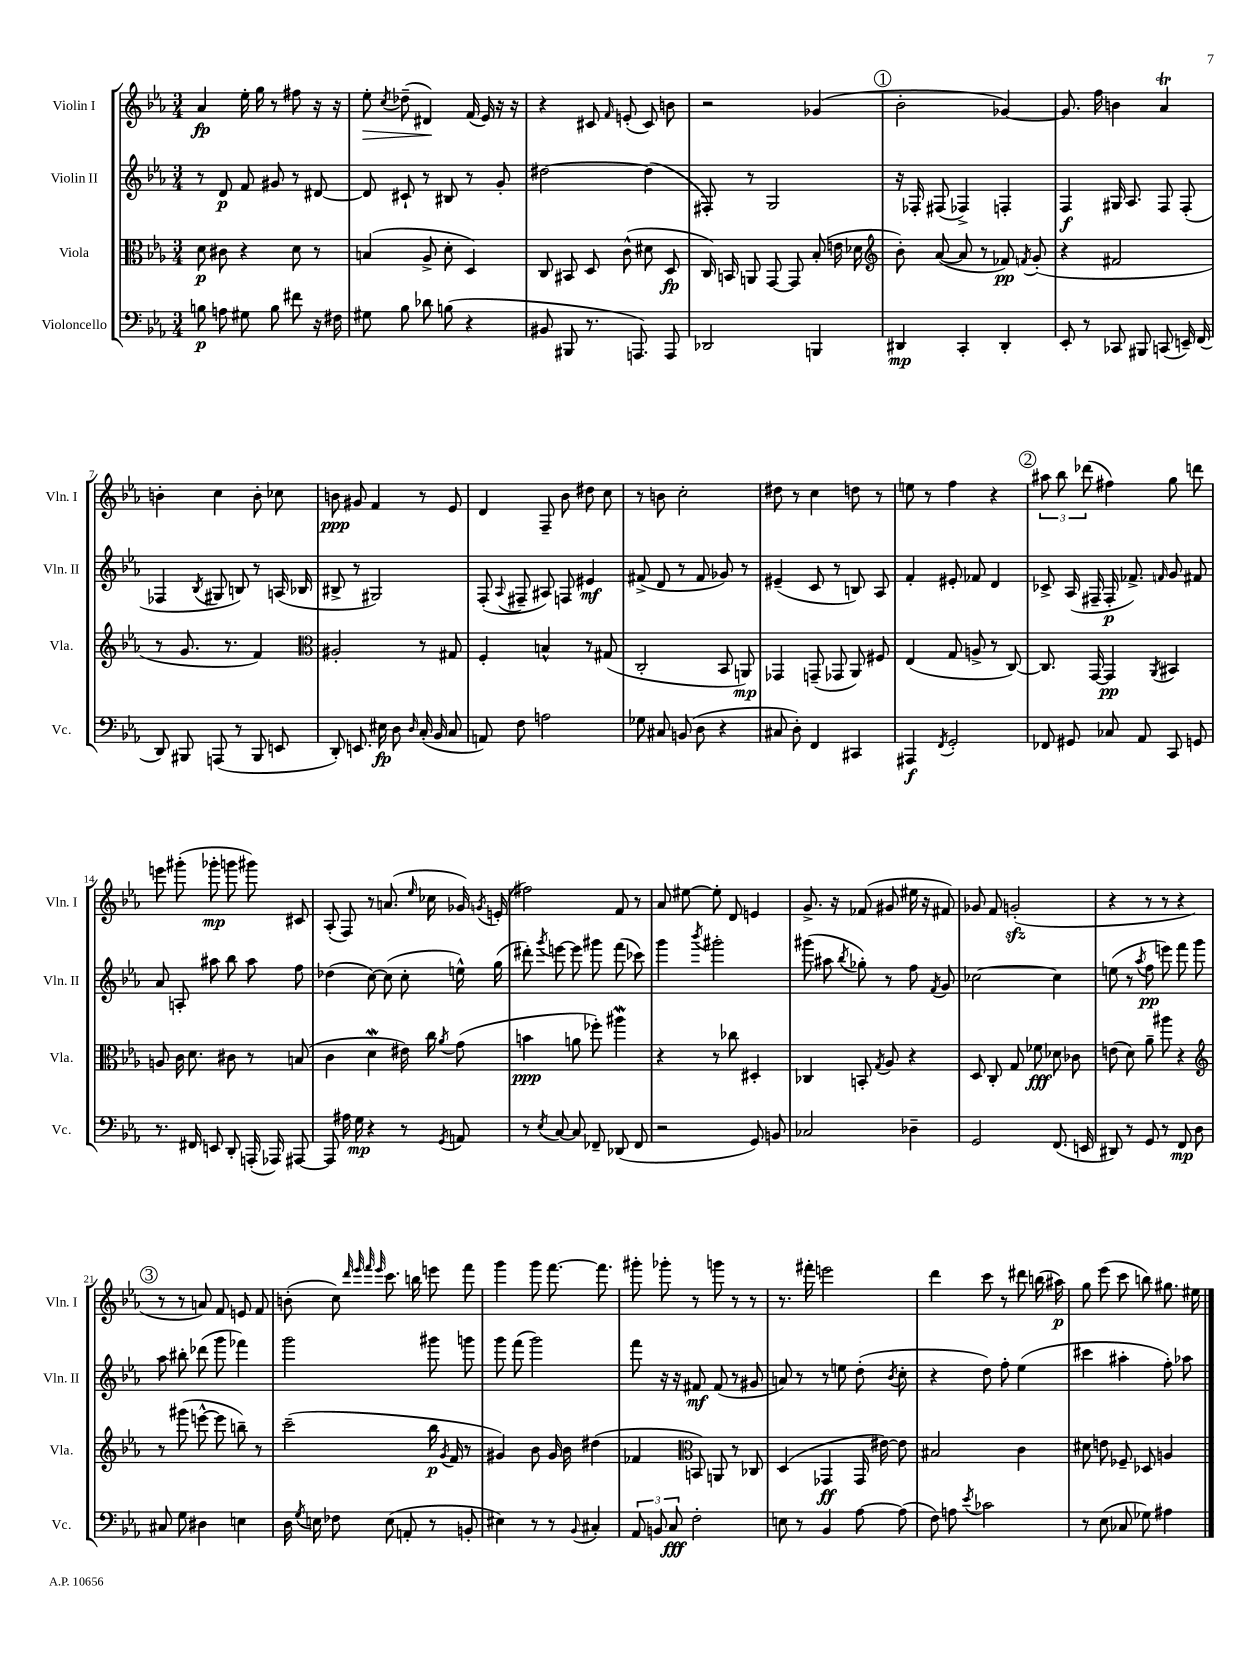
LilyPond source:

<<
\new StaffGroup <<
\new Staff = "s0" \with { instrumentName = "Violin I" shortInstrumentName = "Vln. I" } {
    \clef treble \key ees \major \numericTimeSignature \time 3/4
    \autoBeamOff aes'4\fp ees''16-. g''16 r8 fis''8 r16 r16 |
    ees''8-.\> \acciaccatura { c''8 } des''8--( dis'4\!) f'16( ees'16) r16 r16 |
    r4 cis'8 \grace { f'16 } e'8-.( cis'8) b'8 |
    r2 ges'4( |
    \mark \markup { \circle "1" } bes'2-. ges'4~) |
    ges'8. f''16 b'4 aes'4\trill |
    b'4-. c''4 b'8-. ces''8 |
    b'8\ppp gis'8 f'4 r8 ees'8 |
    d'4 f8-- bes'8 dis''8 c''8 |
    r8 b'8 c''2-. |
    dis''8 r8 c''4 d''8 r8 |
    e''8 r8 f''4 r4 |
    \mark \markup { \circle "2" } \tuplet 3/2 { ais''8 bes''8 des'''8( } fis''4) g''8 d'''8 |
    e'''8 gis'''8-.( ges'''8-.\mp g'''8 gis'''8) cis'8 |
    aes8-.( f8) r8 a'8.( \grace { ees''16 } ces''16 ges'16) \acciaccatura { g'8 } e'16-.( |
    fis''2) f'8 r8 |
    aes'8 eis''8~ eis''8-. d'8 e'4 |
    g'8.-> r16 fes'8( gis'8 eis''16 r16 fis'8) |
    ges'8 f'8 g'2-.\sfz( |
    r4 r8 r8 r4 |
    \mark \markup { \circle "3" } r8 r8 a'8) f'8 e'8 f'8 |
    b'8-.( c''8) \grace { d'''32 ees'''32 f'''32 ees'''32 } c'''8. b''16 e'''8 f'''8 |
    g'''4 g'''8 f'''8.~ f'''8. |
    gis'''8-. ges'''8-. r8 g'''8 r8 r8 |
    r8. fis'''16-. e'''2 |
    d'''4 c'''8 r8 dis'''8 b''16( ais''16\p) |
    g''8 ees'''8( c'''8 b''8) gis''8. eis''16 \bar "|." |
}
\new Staff = "s1" \with { instrumentName = "Violin II" shortInstrumentName = "Vln. II" } {
    \clef treble \key ees \major \numericTimeSignature \time 3/4
    \autoBeamOff r8 d'8\p f'8 gis'8 r8 dis'8~ |
    dis'8 cis'8-! r8 bis8 r8 g'8-. |
    dis''2~ dis''4( |
    fis8-.) r8 g2 |
    \mark \markup { \circle "1" } r16 fes16-. fis8( fes4->) f4-. |
    f4\f gis16 aes8. f8 f8-.( |
    fes4 \acciaccatura { bes8 } gis8 b8) r8 a16( bes16 |
    bis8-> r8 gis2) |
    f8-.( \appoggiatura { aes8 } fis8-- ais8) f8 eis'4\mf |
    fis'8->( d'8 r8 fis'8 ges'8) r8 |
    eis'4--( c'8 r8 b8) aes8 |
    f'4-. eis'8-. fes'8 d'4 |
    \mark \markup { \circle "2" } ces'8-> aes16( fis16-- fis16-.\p fes'8.->) \grace { f'16 } g'8 fis'8 |
    aes'8 a8-. ais''8 bes''8 ais''8 f''8 |
    des''4( c''8~) c''8( c''8-. e''16-^) g''16( |
    dis'''8-.) \acciaccatura { g'''8 } e'''8~ e'''8 gis'''8 f'''8( ces'''8) |
    g'''4 \acciaccatura { bes'''8 } gis'''2-. |
    gis'''8( ais''8 \acciaccatura { bes''8 } ges''8-.) r8 f''8 \acciaccatura { f'8 } g'8 |
    ces''2~ ces''4 |
    e''8( r8 \acciaccatura { aes''8 } f''8\pp e'''8) f'''8 g'''8 |
    \mark \markup { \circle "3" } aes''8 bis''8-. des'''8( g'''8 fes'''4) |
    g'''2 gis'''8 g'''8 |
    g'''8 f'''8( g'''2) |
    f'''8 r16 r16 fis'8\mf fis'8( r8 gis'8 |
    a'8) r8 r8 e''8 d''8-.( \acciaccatura { bes'8 } c''8-. |
    r4 d''8) f''8-. ees''4( |
    cis'''4 ais''4-. f''8-.) aes''8 \bar "|." |
}
\new Staff = "s2" \with { instrumentName = "Viola" shortInstrumentName = "Vla." } {
    \clef alto \key ees \major \numericTimeSignature \time 3/4
    \autoBeamOff d'8\p cis'8 r4 d'8 r8 |
    b4( aes8-> d'8-. d4) |
    c8 bis,8 d8 c'8-^( dis'8 d8\fp |
    c16) b,16 a,8 g,8~ g,8 bes8-.( e'16 des'16 |
    \mark \markup { \circle "1" } \clef treble bes'8-.) aes'8~( aes'8 r8 fes'8\pp) \acciaccatura { f'8 } g'8-.( |
    r4 fis'2 |
    r8 g'8. r8. f'4) |
    \clef alto ais2-. r8 gis8 |
    f4-. b4-^ r8 gis8( |
    c2-. bes,8 a,8\mp) |
    ges,4 g,8--( ges,8 aes,8) fis8 |
    ees4( g8 a8-> r8 c8~) |
    \mark \markup { \circle "2" } c8. g,16~ g,4\pp \acciaccatura { aes,8 } bis,4 |
    a8 c'16 d'8. cis'8 r8 b8( |
    c'4 d'4\mordent eis'16) c''16 \acciaccatura { aes'8 } g'8( |
    b'4\ppp a'8 fes''8-.) ais''4\mordent |
    r4 r8 ces''8 dis4-. |
    ces4 b,8-. \acciaccatura { g8 } aes8 r4 |
    d8 c8-. g8 fes'8\fff des'8 ces'8 |
    e'8( d'8) aes'8-- ais''8 r4 |
    \mark \markup { \circle "3" } \clef treble r8 gis'''8( e'''8~-^ e'''8 b''8--) r8 |
    c'''2--( bes''16\p \acciaccatura { g'8 } f'16 r8 |
    gis'4) bes'8 gis'16 bes'16 dis''4( |
    fes'4 \clef alto b,8) a,8 r8 ces8 |
    d4( ges,4\ff ges,16 eis'16~) eis'8 |
    bis2 c'4 |
    dis'8 e'8 fes8-- des8 a4 \bar "|." |
}
\new Staff = "s3" \with { instrumentName = "Violoncello" shortInstrumentName = "Vc." } {
    \clef bass \key ees \major \numericTimeSignature \time 3/4
    \autoBeamOff b8\p a8 gis8 b8 fis'8 r16 fis16 |
    gis8 bes8 des'8 b8( r4 |
    bis,8 bis,,8 r8. a,,8.) a,,8 |
    des,2 b,,4 |
    \mark \markup { \circle "1" } dis,4\mp c,4-. dis,4-. |
    ees,8-. r8 ces,8 bis,,8 c,8( e,16--) f,16( |
    d,8) bis,,8 a,,8( r8 bis,,8 e,8 |
    d,8-.) e,8. eis16\fp d8 \grace { d16 } c16-.( bes,16 c8 |
    a,8) f8 a2 |
    ges8 cis8 b,8( d8 r4 |
    cis8 d8-.) f,4 cis,4 |
    ais,,4\f \acciaccatura { f,8 } g,2-. |
    \mark \markup { \circle "2" } fes,8 gis,8 ces8 aes,8 c,8 g,8 |
    r8. fis,16 e,8 d,8-. a,,16-.( aes,,16) ais,,8~ |
    ais,,8 ais16 g16\mp r4 r8 \acciaccatura { g,8 } a,8 |
    r8 \acciaccatura { ees8 } c8~ c8 fes,8-- des,8( fes,8 |
    r2 g,8) b,8 |
    ces2 des4-- |
    g,2 f,8.( e,16 |
    dis,8) r8 g,8 r8 f,8\mp d8 |
    \mark \markup { \circle "3" } cis8 g8 dis4 e4 |
    d16 \acciaccatura { g8 } e16 fes8 e8( a,8-. r8 b,8-. |
    eis4) r8 r8 \appoggiatura { bes,8 } cis4-. |
    \tuplet 3/2 { aes,8 b,8 c8\fff } f2-. |
    e8 r8 bes,4 aes8~ aes8( |
    f8) a8 \acciaccatura { ees'8 } ces'2 |
    r8 ees8( ces8 ges8) ais4 \bar "|." |
}
>>
>>
